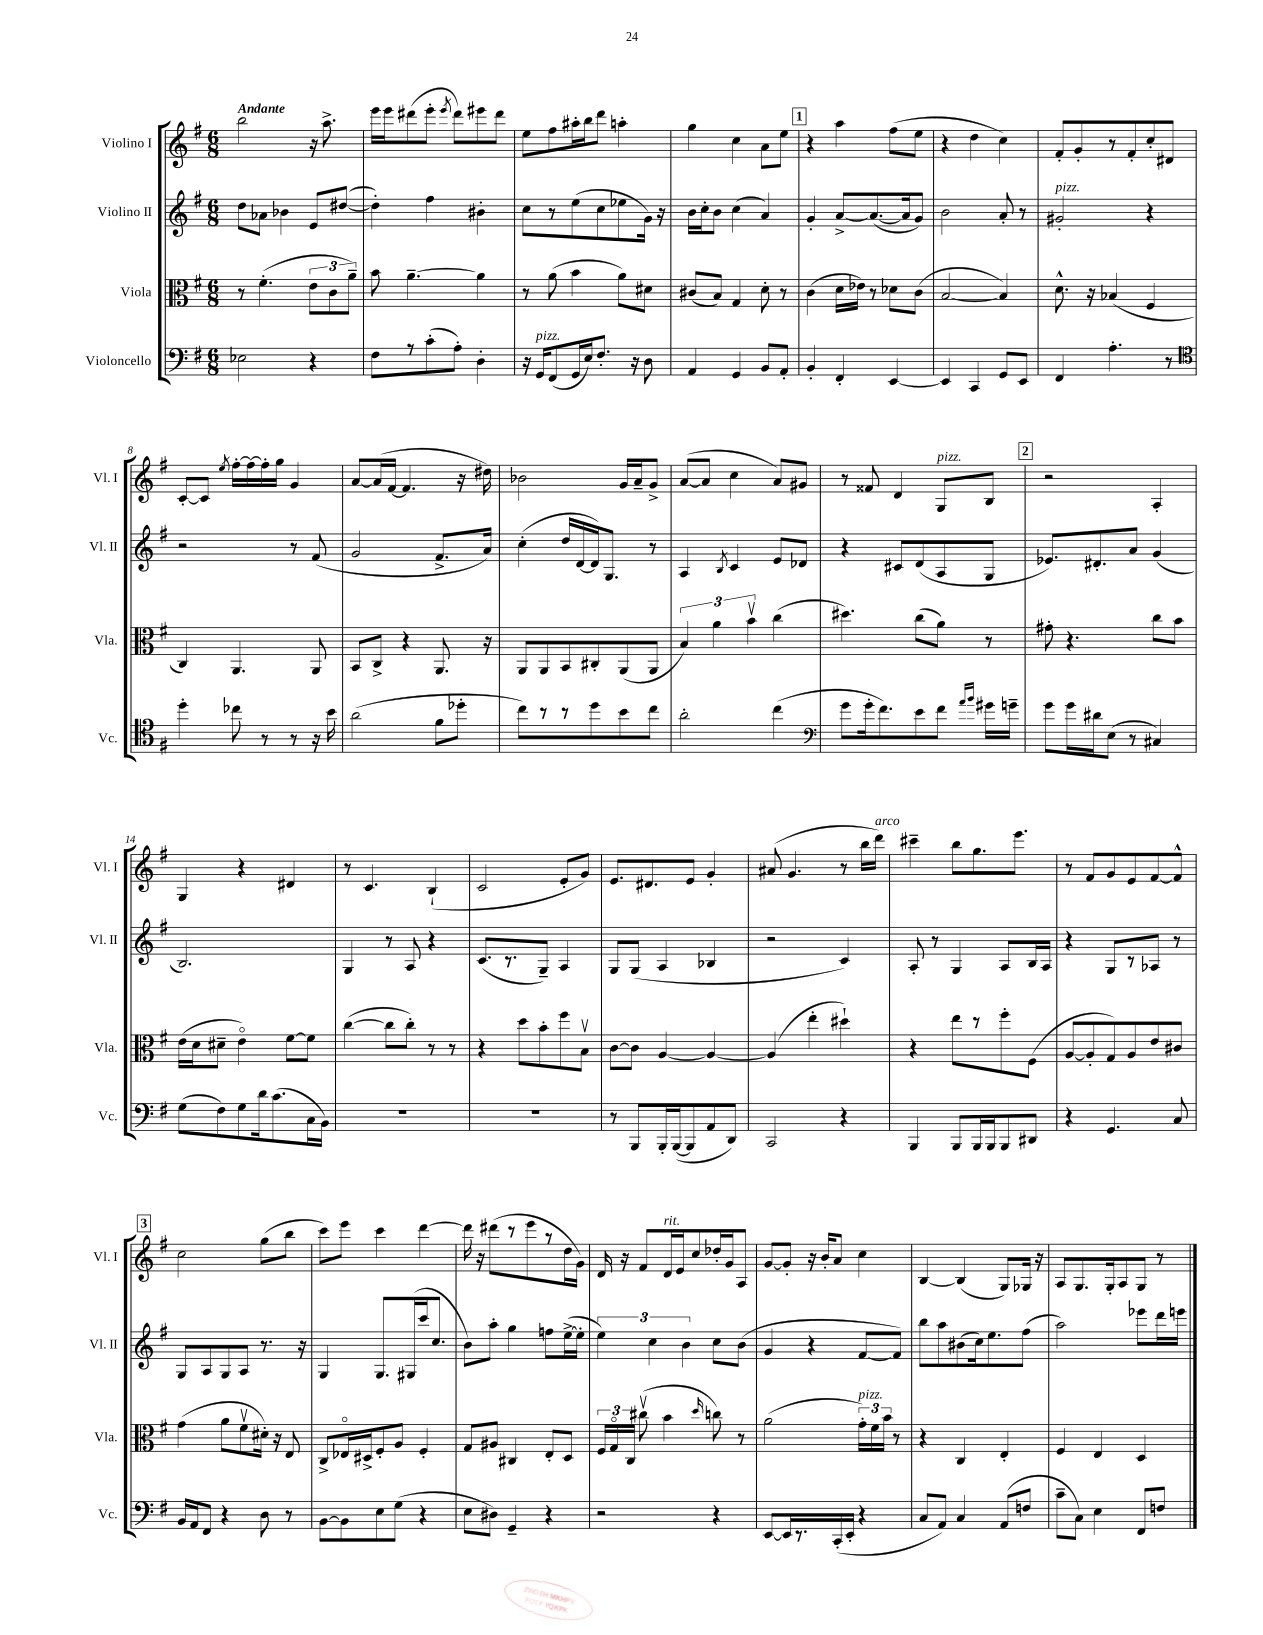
<<
\new StaffGroup <<
\new Staff = "s0" \with { instrumentName = "Violino I" shortInstrumentName = "Vl. I" } {
    \clef treble \key g \major \numericTimeSignature \time 6/8 \tempo "Andante"
    \autoBeamOff b''2 r16 a''8.-> |
    e'''16[ e'''16 dis'''8( e'''8]-. \acciaccatura { e'''8 } dis'''8[) eis'''8 dis'''8] |
    e''8[ fis''8 ais''16-. b''16 d'''8] a''4-. |
    g''4 c''4 a'8[ e''8] |
    \mark \markup { \box "1" } r4 a''4 fis''8[( e''8] |
    r4 d''4 c''4) |
    fis'8[-. g'8-. r8 fis'8-. c''8-. dis'8] |
    c'8[~-. c'8] \acciaccatura { e''8 } fis''16[~-. fis''16~ fis''16-. g''16] g'4 |
    a'8[~ a'16( fis'16]~ fis'4. r16 dis''16) |
    bes'2 g'16[ a'16-- g'8]-> |
    a'8[~( a'8] c''4 a'8[) gis'8] |
    r8 fisis'8 d'4 g8[^\markup { \italic "pizz." } b8] |
    \mark \markup { \box "2" } r2 a4-. |
    g4 r4 dis'4 |
    r8 c'4. b4-!( |
    c'2 e'8[-. g'8]) |
    e'8.[ dis'8. e'8] g'4-. |
    ais'8( g'4. r8 b''16[ d'''16]^\markup { \italic "arco" }) |
    cis'''4-- b''8[ g''8. e'''8.] |
    r8 fis'8[ g'8 e'8 fis'8~ fis'8]-^ |
    \mark \markup { \box "3" } c''2 g''8[( b''8] |
    c'''8[) e'''8] c'''4 d'''4~ |
    d'''16 r16 dis'''8[( r8 e'''8 r8 d''16 g'16]) |
    d'16 r16 fis'8[ d'16^\markup { \italic "rit." } e'16 c''8 des''16-. g'16 a8] |
    g'8[~ g'8]-. r16 b'16[-. a'8] c''4 |
    b4~ b4( g8[) ges16] r16 |
    a8[ g8. g16-. a8 g8] r8 \bar "|." |
}
\new Staff = "s1" \with { instrumentName = "Violino II" shortInstrumentName = "Vl. II" } {
    \clef treble \key g \major \numericTimeSignature \time 6/8
    \autoBeamOff d''8[ aes'8] bes'4 e'8[ dis''8]~( |
    dis''4-.) fis''4 bis'4-. |
    c''8[ r8 e''8( c''8 ees''8 g'16]) r16 |
    b'16[ c''16-. b'8] c''4( a'4) |
    \mark \markup { \box "1" } g'4-. a'8[~-> a'8.~( a'16 g'8]) |
    b'2 a'8-. r8 |
    gis'2-.^\markup { \italic "pizz." } r4 |
    r2 r8 fis'8( |
    g'2 fis'8.[-> a'16]) |
    c''4-.( d''16[ d'16~ d'16) g8.] r8 |
    a4 \acciaccatura { b8 } c'4 e'8[ des'8] |
    r4 cis'8[ d'8( a8 g8] |
    \mark \markup { \box "2" } ees'8.[) dis'8.-. a'8] g'4( |
    b2.) |
    g4 r8 a8 r4 |
    c'8.[( r8. g8]--) a4 |
    g8[ g8]( a4 bes4 |
    r2 c'4) |
    a8-. r8 g4 a8[ b16 a16] |
    r4 g8[ r8 aes8] r8 |
    \mark \markup { \box "3" } g8[ a8 g8 a8] r8. r16 |
    g4 g8.[ gis16( c'''16 c''8.] |
    b'8[) a''8]-. g''4 f''8[ e''16~->( e''16]-. |
    \tuplet 3/2 { e''4) c''4 b'4 } c''8[ b'8]( |
    g'4 r4 fis'8[~ fis'8]) |
    b''8[ a''8 bis'8( c''16) e''8. fis''8]( |
    a''2) ees'''8[ d'''16 e'''16] \bar "|." |
}
\new Staff = "s2" \with { instrumentName = "Viola" shortInstrumentName = "Vla." } {
    \clef alto \key g \major \numericTimeSignature \time 6/8
    \autoBeamOff r8 fis'4.-.( \tuplet 3/2 { e'8[ c'8 a'8]--) } |
    b'8 a'4.~-- a'4 |
    r8 a'8( b'4 a'8[) dis'8] |
    cis'8[( b8]) g4 d'8-. r8 |
    \mark \markup { \box "1" } c'4( d'16[ ees'16]) r8 des'8[ c'8]( |
    b2~ b4) |
    d'8.-^ r16 bes4( fis4 |
    c4) a,4. a,8 |
    b,8[ c8]-> r4 a,8. r16 |
    a,8[ a,8 b,8 cis8-. a,8( a,8] |
    \tuplet 3/2 { b4) a'4 b'4\upbow } c''4( |
    dis''4.) c''8[( a'8]) r8 |
    \mark \markup { \box "2" } gis'8-. r4. c''8[ b'8] |
    e'16[( d'16 dis'8]-- e'4\flageolet) fis'8[~ fis'8] |
    c''4~( c''8[ c''8]-.) r8 r8 |
    r4 d''8[ b'8-. fis''8 b8]\upbow |
    c'8[~ c'8] a4~ a4~ |
    a4( e''4-. dis''4-!) |
    r4 e''8[ r8 fis''8-. fis8]( |
    a8[~ a8-. g8) a8 e'8 cis'8] |
    \mark \markup { \box "3" } g'4( a'8[ fis'8\upbow dis'16]-.) r16 e8 |
    c8[-> ees16\flageolet dis16-> fis8-. a8] fis4-. |
    g8[ ais8] cis4 e8[-. d8] |
    \tuplet 3/2 { fis16[ g16\flageolet c16] } cis''8\upbow( b'4 \grace { d''16 } c''8) r8 |
    a'2( \tuplet 3/2 { g'16[-.^\markup { \italic "pizz." }) fis'16 b'16] } r8 |
    r4 c4 e4-. |
    fis4 e4 d4 \bar "|." |
}
\new Staff = "s3" \with { instrumentName = "Violoncello" shortInstrumentName = "Vc." } {
    \clef bass \key g \major \numericTimeSignature \time 6/8
    \autoBeamOff ees2 r4 |
    fis8[ r8 c'8-.( a8]-.) d4-. |
    r16 g,16[^\markup { \italic "pizz." } fis,8( g,16 e16) fis8.]-. r16 d8 |
    a,4 g,4 b,8[ a,8]-. |
    \mark \markup { \box "1" } b,4-. fis,4-. e,4~ |
    e,4 c,4 g,8[ e,8] |
    fis,4 a4.-. r8 |
    \clef tenor d''4-. ces''8 r8 r8 r16 b'16 |
    a'2( fis'8[ des''8]-. |
    c''8[) r8 r8 d''8 b'8 c''8] |
    a'2-. c''4( |
    \clef bass g'8[ g'16-. fis'8.) e'8 fis'8] \grace { a'16[ b'16] } gis'16[ g'16]-- |
    \mark \markup { \box "2" } g'8[ g'16 dis'16 e8]( r8 cis4) |
    g8[( fis8) g8 d'16 c'8.( c16 b,16]) |
    R2. |
    R2. |
    r8 b,,8[ b,,16-. b,,16~( b,,8 a,8 d,8]) |
    c,2 r4 |
    b,,4 b,,8[ b,,16 b,,16 b,,8 dis,8] |
    r4 g,4. c8 |
    \mark \markup { \box "3" } b,16[ a,16 fis,8] r4 d8 r8 |
    b,8[~ b,8 e8 g8]( r4 |
    e8[ dis8]) g,4-- r4 |
    r2 r4 |
    e,8[~ e,16 r8. c,16-.( e,16]-. r4 |
    c8[ a,8]) c4 a,8[( f8] |
    c'8[-- c8]) e4 fis,8[ f8] \bar "|." |
}
>>
>>
